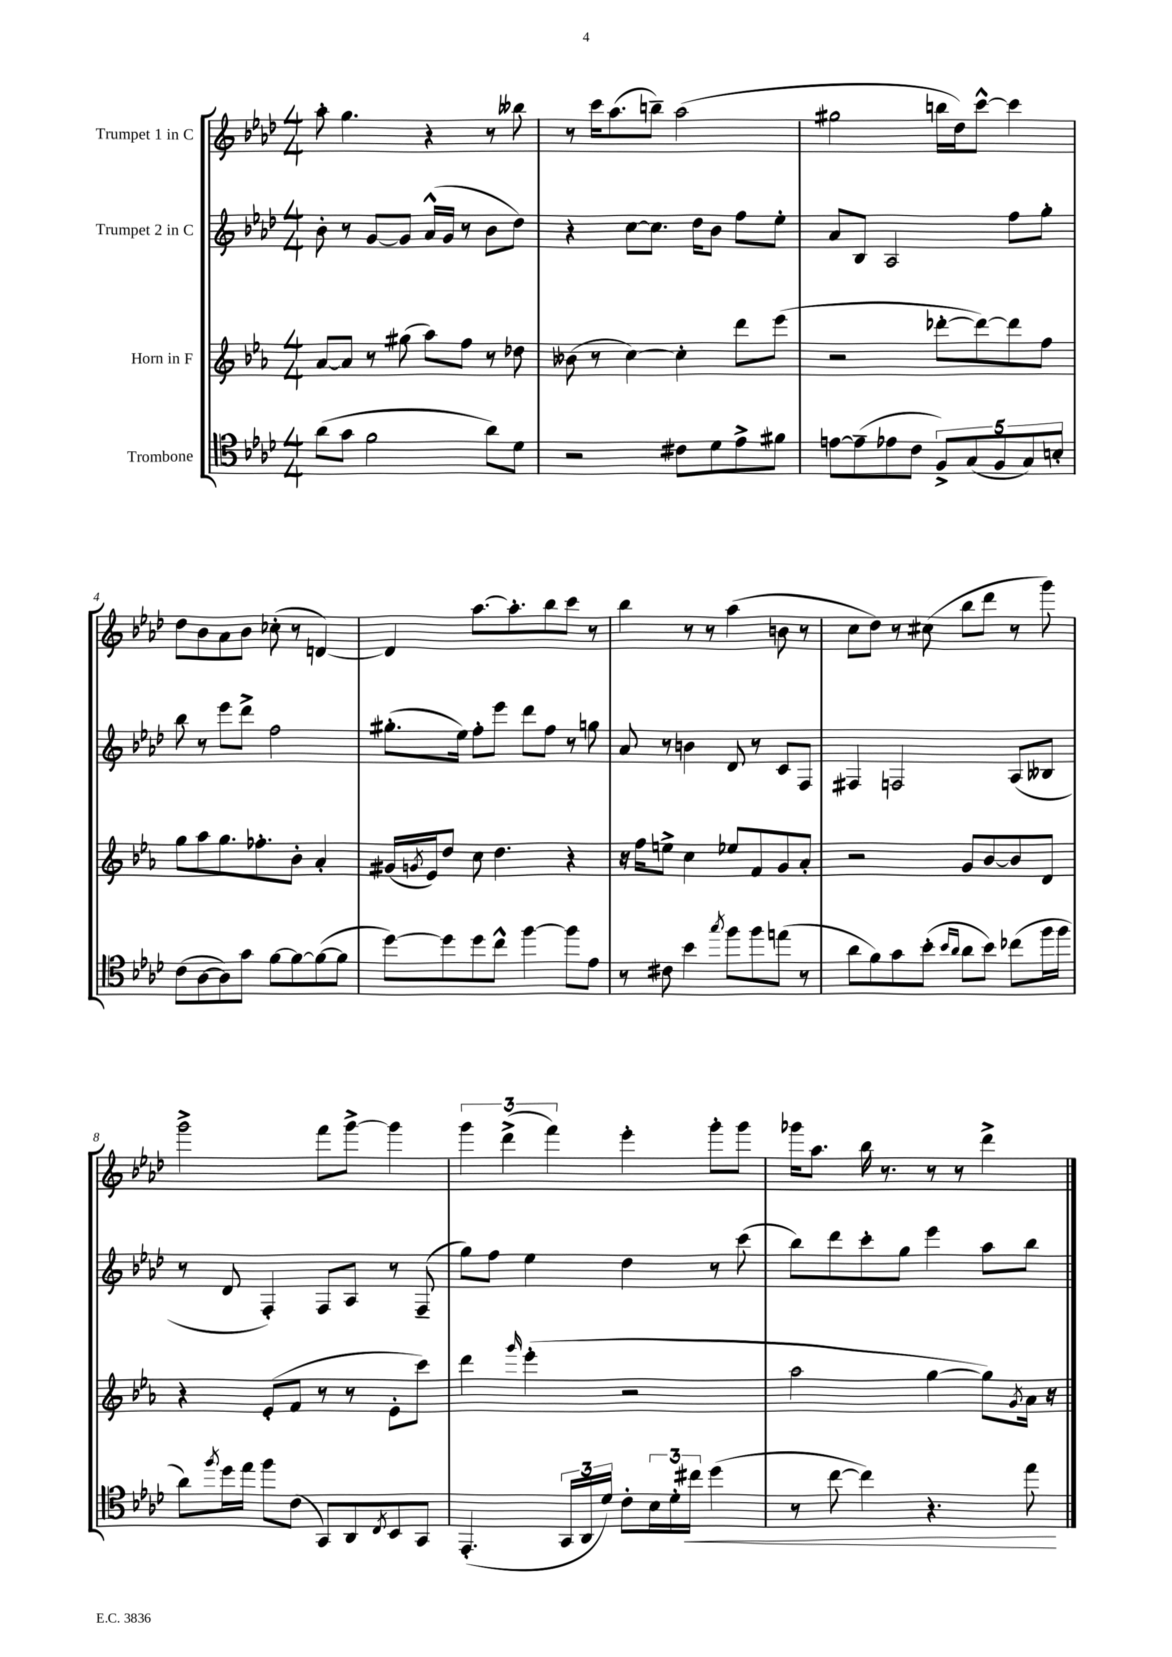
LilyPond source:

<<
\new StaffGroup <<
\new Staff = "s0" \with { instrumentName = "Trumpet 1 in C" } {
    \clef treble \key aes \major \numericTimeSignature \time 4/4
    aes''8-. g''4. r4 r8 beses''8 |
    r8 c'''16 aes''8.( b''8--) aes''2( |
    gis''2 b''16 des''16) c'''8~-^ c'''4 |
    des''8 bes'8 aes'8 bes'8 ces''8-.( r8 d'4~) |
    d'4 aes''8.~ aes''8.-. bes''8 c'''8 r8 |
    bes''4 r8 r8 aes''4( b'8 r8 |
    c''8 des''8) r8 cis''8( bes''8 des'''8 r8 g'''8) |
    g'''2-> f'''8 g'''8~-> g'''4 |
    \tuplet 3/2 { g'''4 des'''4->( f'''4) } ees'''4-. g'''8-. g'''8 |
    ges'''16 aes''8. bes''16 r8. r8 r8 des'''4-> \bar "|." |
}
\new Staff = "s1" \with { instrumentName = "Trumpet 2 in C" } {
    \clef treble \key aes \major \numericTimeSignature \time 4/4
    bes'8-. r8 g'8~ g'8 aes'16-^( g'16 r8 bes'8 des''8) |
    r4 c''8~ c''8. des''16 bes'8 f''8 ees''8-. |
    aes'8 bes8 aes2 f''8 g''8-. |
    bes''8 r8 ees'''8 des'''8-> f''2 |
    gis''8.-.( ees''16) f''8-. ees'''8 des'''8 f''8 r8 g''8 |
    aes'8 r8 b'4 des'8 r8 c'8 f8 |
    fis4 f2 aes8( beses8 |
    r8 des'8 f4-.) f8 aes8 r8 f8--( |
    g''8) f''8 ees''4 des''4 r8 c'''8( |
    bes''8) des'''8 c'''8-. g''8 ees'''4 aes''8 bes''8 \bar "|." |
}
\new Staff = "s2" \with { instrumentName = "Horn in F" } {
    \clef treble \key ees \major \numericTimeSignature \time 4/4
    aes'8~ aes'8 r8 gis''8( aes''8) f''8 r8 des''8 |
    beses'8( r8 c''4~) c''4-. d'''8 ees'''8( |
    r2 des'''8~-. des'''8~) des'''8 f''8 |
    g''8 aes''8 g''8. fes''8.-. bes'8-. aes'4-. |
    gis'16( \acciaccatura { g'8 } ees'16) d''8 c''8 d''4. r4 |
    r16 f''16 e''8-> c''4 ees''8 f'8 g'8 aes'8-. |
    r2 g'8 bes'8~ bes'8 d'8 |
    r4 ees'8-.( f'8 r8 r8 ees'8-. c'''8) |
    d'''4 \grace { g'''16 } ees'''4-.( r2 |
    aes''2 g''4~ g''8) \acciaccatura { g'8 } aes'16 r16 \bar "|." |
}
\new Staff = "s3" \with { instrumentName = "Trombone" } {
    \clef tenor \key aes \major \numericTimeSignature \time 4/4
    aes'8( g'8 f'2 aes'8) des'8 |
    r2 cis'8 des'8 ees'8-> fis'8 |
    e'8~ e'8--( ees'8 c'8 \tuplet 5/4 { f8->) g8( f8 g8) b8-. } |
    c'8( aes8~ aes8) g'8 f'8~ f'8~ f'8~( f'8 |
    des''8~) des''8 des''8 c''8-^ f''4~ f''8 ees'8 |
    r8 cis'8 bes'4 \acciaccatura { g''8 } f''8 f''8 e''8( r8 |
    aes'8 f'8) g'8 bes'8-.( \grace { bes'16 aes'16 } aes'8 bes'8) ces''8( f''16 f''16 |
    aes'8) \acciaccatura { f''8 } des''16 ees''16 f''8 c'8( g,8) aes,8 \acciaccatura { c8 } bes,8 g,8 |
    ees,4.-.( \tuplet 3/2 { g,16 aes,16 des'16) } c'8-. \tuplet 3/2 { bes16 des'16-. cis''16\< } des''4( |
    r8 c''8~ c''4) r4. ees''8\! \bar "|." |
}
>>
>>
